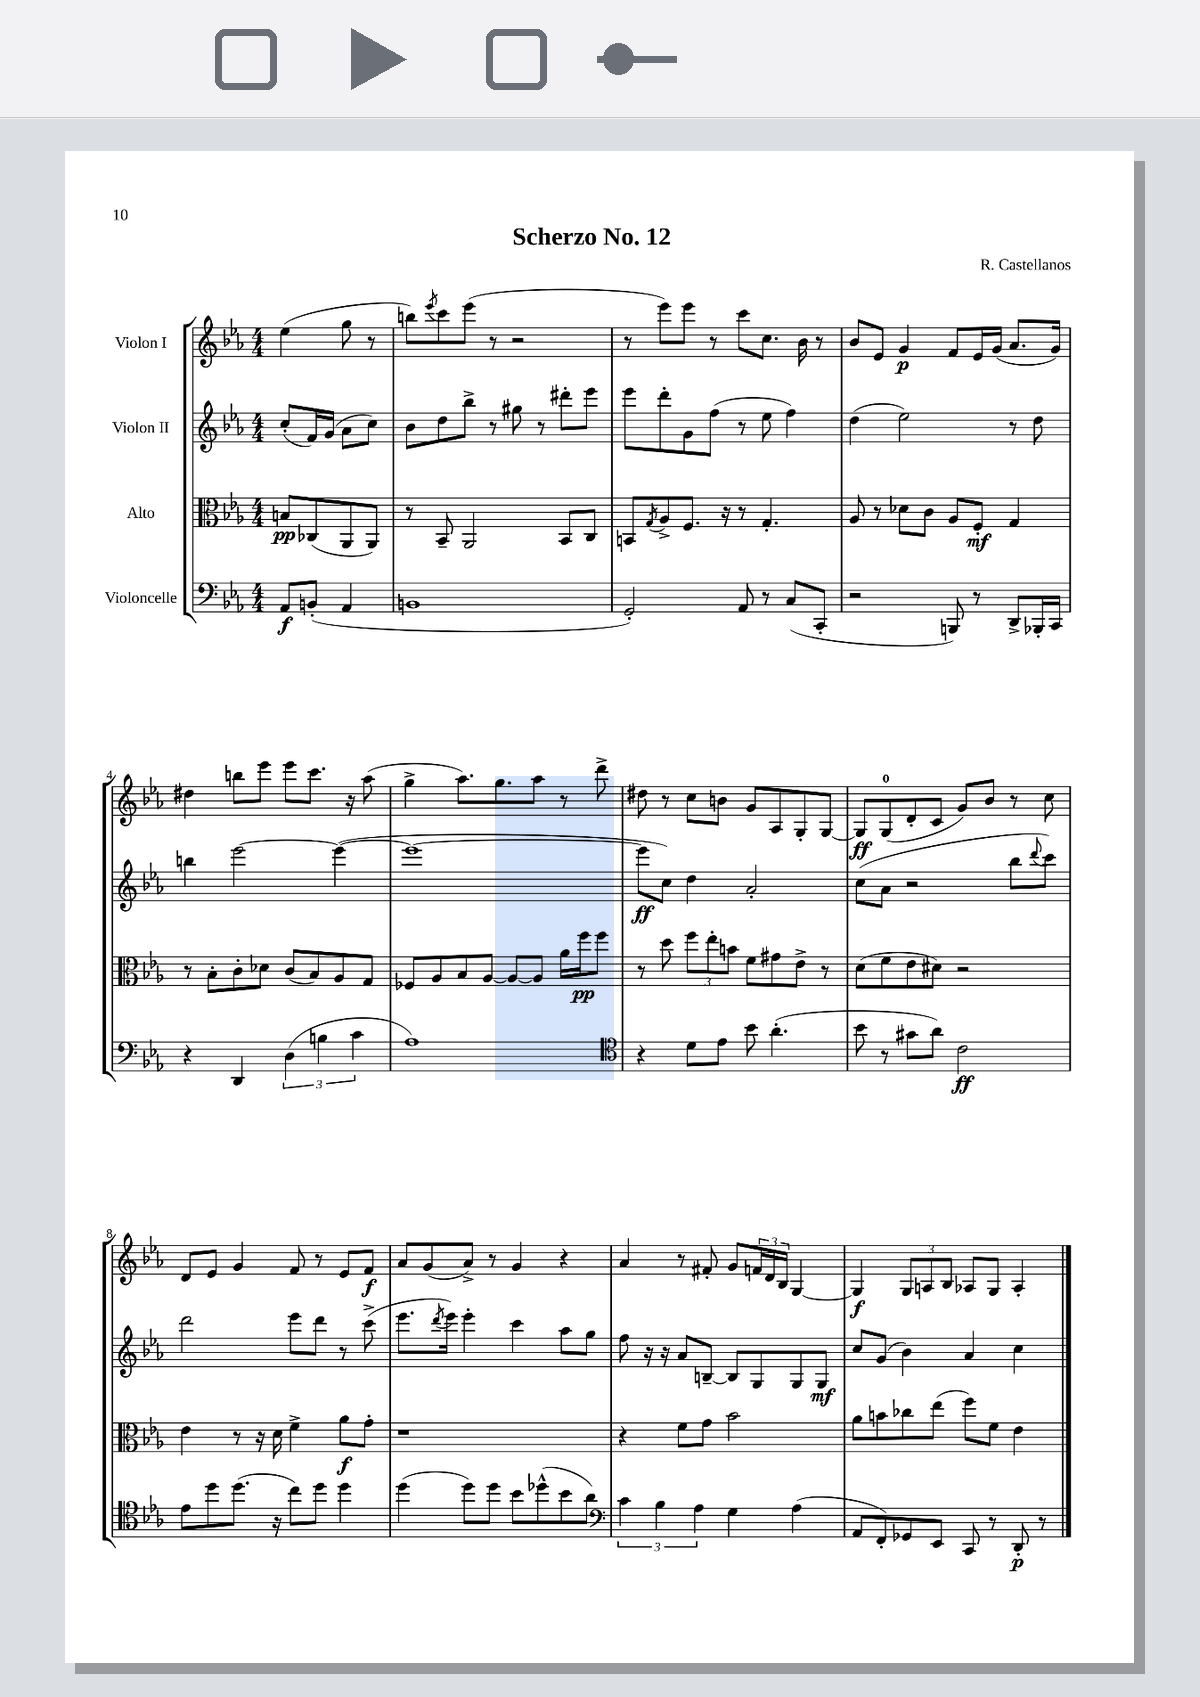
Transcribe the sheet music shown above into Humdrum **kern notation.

**kern	**kern	**kern	**kern
*staff4	*staff3	*staff2	*staff1
*clefF4	*clefC3	*clefG2	*clefG2
*k[b-e-a-]	*k[b-e-a-]	*k[b-e-a-]	*k[b-e-a-]
*M4/4	*M4/4	*M4/4	*M4/4
8AA-	8B	(8cc'	(4ee-
(8BB'	(8C-	16f)	.
.	.	(16g	.
4AA-	8AA-	8a-	8gg
.	8AA-)	8cc)	8r
=	=	=	=
1BB	8r	8b-	8bb)
.	.	.	8qeee-
.	8BB-~	8dd	8ccc
.	2AA-	8bb-^	(8eee-
.	.	8r	8r
.	.	8gg#	2r
.	.	8r	.
.	8BB-	8ddd#'	.
.	8C	8eee-	.
=	=	=	=
2GG')	8BB	8eee-	8r
.	8qG	.	.
.	8A-^	8ddd'	8eee-)
.	8.F	8g	8eee-
.	.	(8ff	8r
.	16r	.	.
8AA-	8r	8r	8ccc
8r	4.G'	8ee-	8.cc
(8C	.	4ff)	.
.	.	.	16b-
8CC'	.	.	8r
=	=	=	=
2r	8A-	(4dd	8b-
.	8r	.	8e-
.	8d-	2ee-)	4g
.	8c	.	.
8BBB)	8A-	.	8f
8r	8F'	.	16e-
.	.	.	(16g
8DD^	4G	8r	8.a-
16BBB-'	.	8dd	.
16CC	.	.	16g)
=	=	=	=
4r	8r	4bb	4dd#
.	8B-'	.	.
4DD	8c'	[2eee-	8bb
.	8d-	.	8eee-
(6D	(8c	.	8eee-
.	8B-)	.	8.ccc
6B	.	.	.
.	8A-	(4eee-_	.
.	.	.	16r
6c	.	.	.
.	8G	.	(8aa-
=	=	=	=
1A-)	8F-	1eee-_	4gg^
.	8A-	.	.
.	8B-	.	8.aa-)
.	[8A-	.	.
.	.	.	8.gg
.	8A-_	.	.
.	8A-]	.	8aa-
.	16a-	.	8r
.	16ff	.	.
.	8ff	.	8ddd^
=	=	=	=
*clefC4	*	*	*
4r	8r	8eee-]	8dd#
.	8dd	8cc)	8r
8d	12ff	4dd	8cc
.	12ee-'	.	.
8e-	.	.	8b
.	12b	.	.
8b-	8f	2a-'	8g
(4.a-'	8g#	.	8A-
.	8e-^	.	8G'
.	8r	.	[8G
=	=	=	=
8b-	(8d	(8cc	8G]
8r	8f	8a-	(8G
8g#	8e-	2r	8d'
8a-)	8d#)	.	8c
2c	2r	.	8g)
.	.	.	8b-
.	.	8bb-	8r
.	.	8qqddd	.
.	.	8ccc)	8cc
=	=	=	=
8e-	4e-	2ddd	8d
8dd	.	.	8e-
(8.dd	8r	.	4g
.	16r	.	.
16r	16d	.	.
8cc)	4f^	8eee-	8f
8dd	.	8ddd	8r
4dd	8a-	8r	8e-
.	8g'	(8ccc^	8f
=	=	=	=
(4dd	1r	8.eee-	8a-
.	.	.	(8g
.	.	8qddd	.
.	.	16eee-)	.
8dd)	.	4eee-'	8a-^)
8dd	.	.	8r
8b-	.	4ccc	4g
(8dd-^^	.	.	.
8b-	.	8aa-	4r
8a-)	.	8gg	.
=	=	=	=
*clefF4	*	*	*
6c	4r	8ff	4a-
.	.	16r	.
6B-	.	.	.
.	.	16r	.
.	8f	8a-	8r
6A-	.	.	.
.	8g	[8B~	8f#'
4G	2b-	8B]	8g
.	.	8G	24f
.	.	.	24d
.	.	.	24B-
(4A-	.	8G	[4G
.	.	8G	.
=	=	=	=
8AA-	8a-	8cc	4G]
8FF')	8b	(8g	.
8GG-	8cc-	4b-)	12G
.	.	.	12A
8EE-	(8ee-	.	.
.	.	.	12B-
8CC	8ff)	4a-	8A-
8r	8f	.	8G
8DD'	4e-	4cc	4A-'
8r	.	.	.
==	==	==	==
*-	*-	*-	*-
